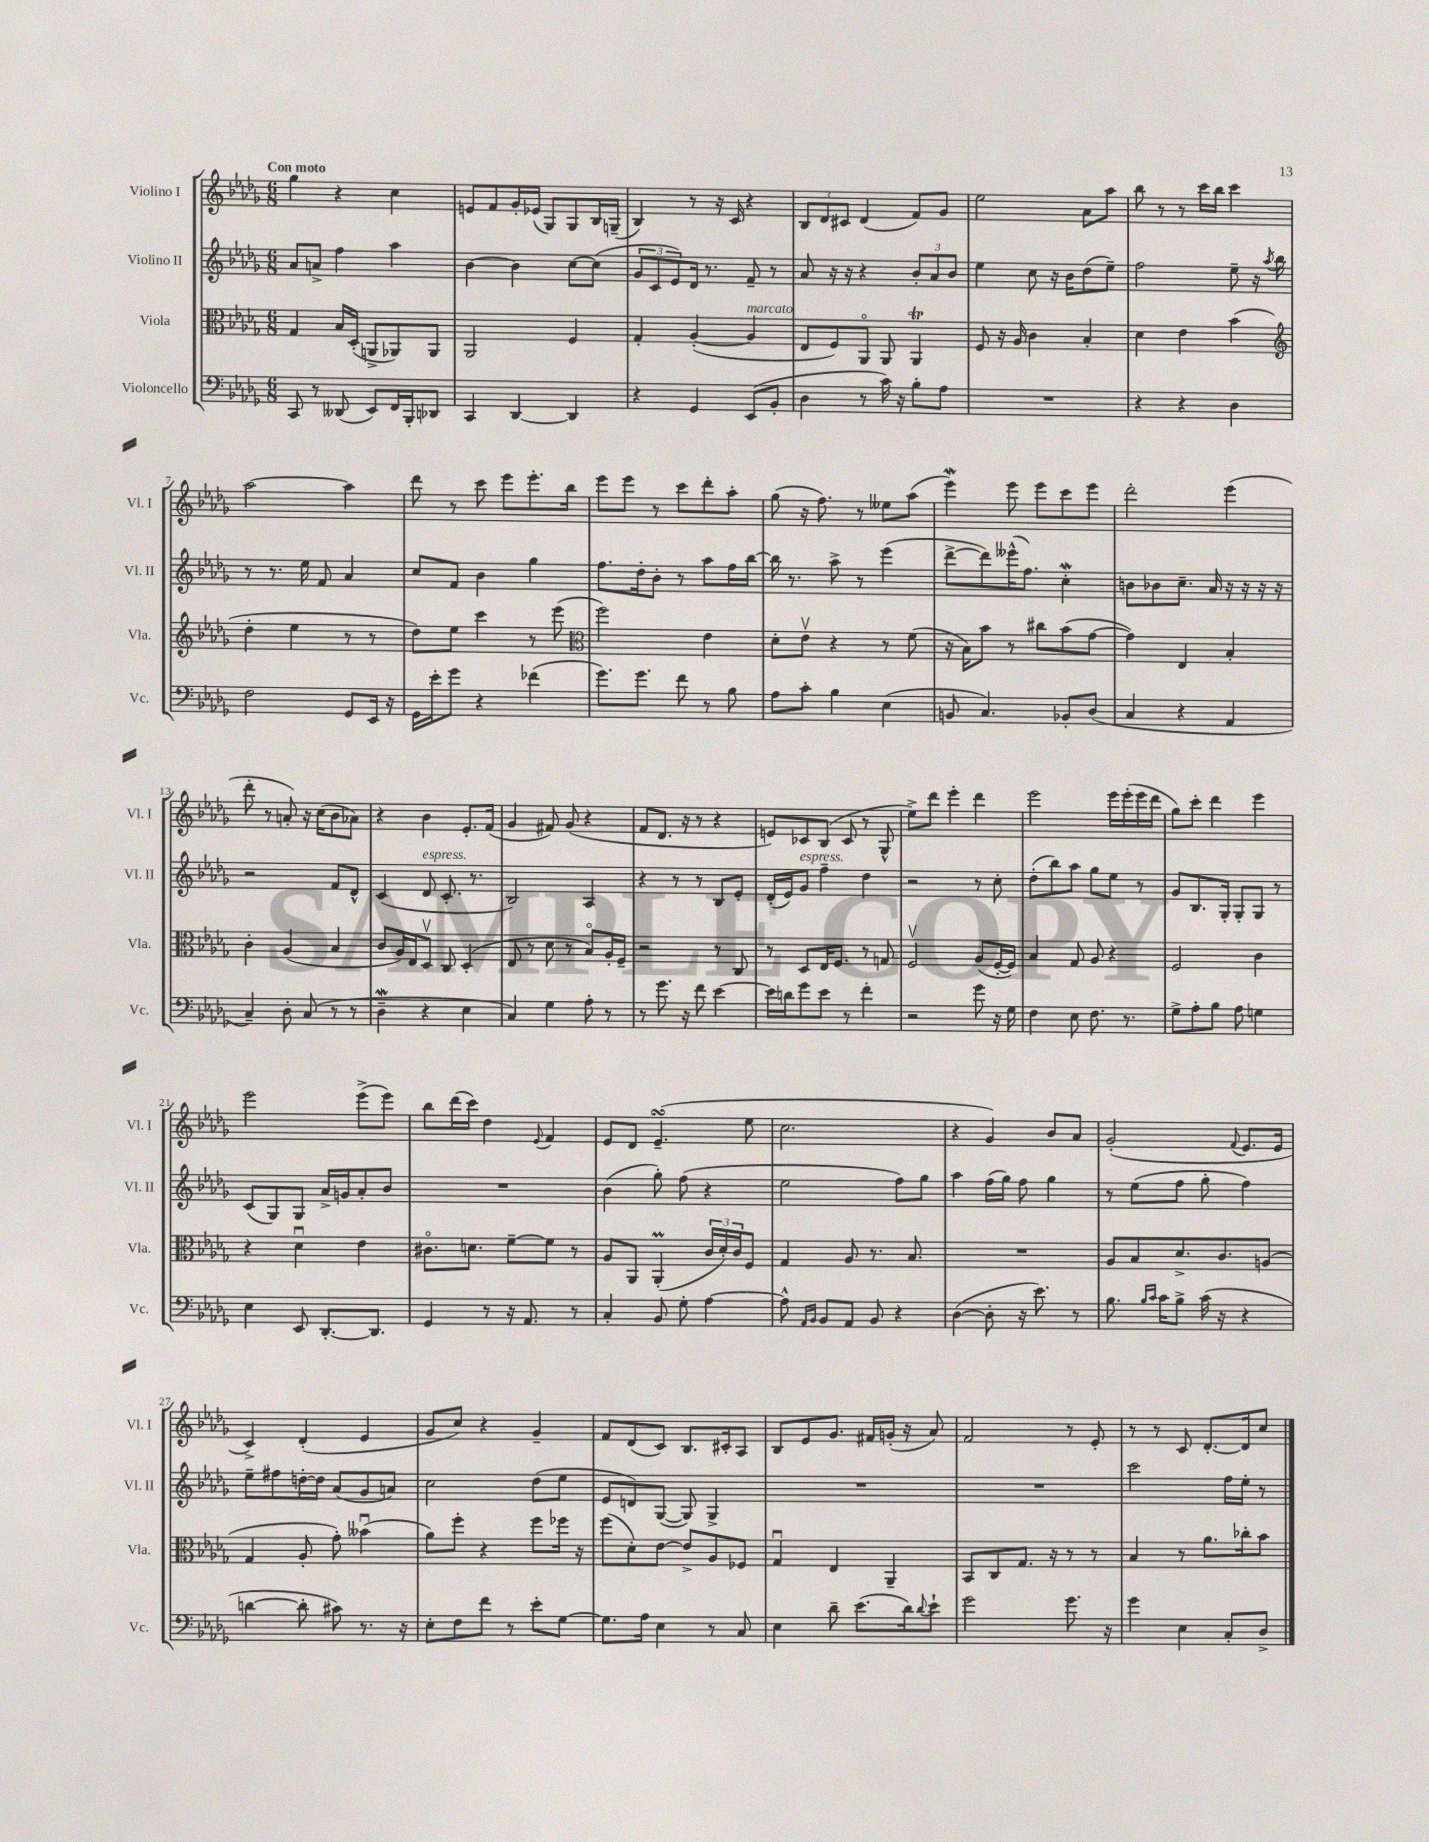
<<
\new StaffGroup <<
\new Staff = "s0" \with { instrumentName = "Violino I" shortInstrumentName = "Vl. I" } {
    \clef treble \key des \major \numericTimeSignature \time 6/8 \tempo "Con moto"
    ges''4 r4 c''4 |
    e'8 f'8 ges'16-. ees'16( ges8) ges8 bes16 g16--( |
    bes4) r8 r16 c'16 r4 |
    \tuplet 3/2 { bes8 des'8 cis'8 } des'4( f'8) ges'8 |
    ees''2 aes'8 aes''8 |
    bes''8 r8 r8 c'''16 bes''16 c'''4 |
    aes''2~ aes''4 |
    des'''8 r8 c'''8 ees'''8 ees'''8.-. bes''16 |
    ees'''8 ees'''8 r8 c'''8 des'''8-. aes''8-. |
    ges''8( r16 f''8.) r8 eeses''8 aes''8( |
    ees'''4\mordent) ees'''8 ees'''8 c'''8 ees'''8 |
    des'''2-. ees'''4( |
    des'''8-. r8 a'8-.) r16 c''16( bes'8 aes'8) |
    r4 bes'4 ees'8.-. f'16( |
    ges'4 fis'8) ges'8( r4 |
    f'8 des'8. r16 r8 r4 |
    e'8) ces'8 bes8( ces'8 r8 ges8-^ |
    ees''8->) des'''8 ees'''4-. des'''4 |
    ees'''2 ees'''16 ees'''16-.( ees'''16 des'''16 |
    ges''8) c'''8-. des'''4 ees'''4 |
    ees'''2 ees'''8->( ees'''8) |
    bes''8 des'''16( c'''16) des''4 \appoggiatura { ees'8 } f'4 |
    ees'8 des'8 ees'4.--\turn( ees''8 |
    c''2. |
    r4 ges'4) bes'8 aes'8 |
    ges'2-.( \appoggiatura { f'8 } ees'8. ees'16 |
    c'4->) des'4-.( ees'4 |
    ges'8 c''8) r4 ges'4-- |
    f'8 des'8( c'8) bes8. cis'16-. aes8 |
    bes8 ees'8 ges'8. fis'16 g'16-.( r16 aes'8) |
    f'2 r8 ees'8-. |
    r8 r8 c'8 des'8.~-. des'16 c''8 \bar "|." |
}
\new Staff = "s1" \with { instrumentName = "Violino II" shortInstrumentName = "Vl. II" } {
    \clef treble \key des \major \numericTimeSignature \time 6/8
    aes'8 a'8-> f''4 aes''4 |
    bes'4~ bes'4 c''8~ c''8( |
    \tuplet 3/2 { ges'8 c'8 ees'8) } des'16 r8. f'8-- r8 |
    aes'8 r16 r16 r4 \tuplet 3/2 { bes'8-. aes'8 bes'8 } |
    ees''4 c''8 r16 bes'16 des''8( ees''8--) |
    f''2 ees''8-- r16 \acciaccatura { aes''8 } bes''16 |
    r8 r8. ees''16 f'8 aes'4 |
    c''8 f'8 bes'4 ges''4 |
    f''8. des''16-. bes'8-. r8 aes''8 f''16 bes''16~ |
    bes''16 r8. aes''8-> r8 ees'''4( |
    des'''8~-> des'''8) eeses'''16-^( f''8.) c''4-.\mordent |
    b'8 bes'8 c''8.-- aes'16 r16 r16 r16 r16 |
    r2 f'8 des'8-^ |
    c'4( des'8^\markup { \italic "espress." } c'8.-. r8. |
    bes2) aes4 |
    r4 r8 r8 bes8 ees'8-. |
    des'16-.( ees'16) ges'8^\markup { \italic "espress." } f''4-- des''4 |
    r2 r8 c''8-. |
    des''8-.( bes''8) aes''8 ges''8 ees''8 r8 |
    ges'8 bes8. ges16-. ges8-. ges8 r8 |
    c'8( ges8) ges8 aes'16-> g'16 aes'8-. bes'8 |
    R2. |
    bes'4( ges''8-.) f''8( r4 |
    ees''2 f''8) ges''8 |
    aes''4 f''16( ges''16) f''8 ges''4 |
    r8 ees''8( f''8 ges''8-. f''4) |
    ees''8-- fis''8 d''16~-. d''16 aes'8( ges'8 a'8) |
    c''2 des''8( ees''8 |
    ees'8 d'8) ges8~( ges8) ges4-> |
    R2. |
    R2. |
    c'''2 f''16 ees''16-. r8 \bar "|." |
}
\new Staff = "s2" \with { instrumentName = "Viola" shortInstrumentName = "Vla." } {
    \clef alto \key des \major \numericTimeSignature \time 6/8
    ges4 bes16 des16-.( a,8-> aes,8) aes,8 |
    aes,2 f4 |
    ges4-. aes4~-.( aes4^\markup { \italic "marcato" } |
    ees8 f8) aes,8\flageolet aes,8 aes,4\trill |
    f8 r16 aes16 c'4 bes4-. |
    des'4 ees'4 bes'4( |
    \clef treble des''4-. ees''4 r8 r8 |
    des''8) ees''8 c'''4 r8 ees'''8( |
    \clef alto f''2) ees'4 |
    des'8-. ees'8\upbow r4 r8 f'8( |
    r16 bes16) bes'8 r8 cis''8 bes'8( ges'8~ |
    ges'4) ees4 bes4-. |
    c'4-. aes4( bes4 |
    c'8 aes16) ees16 des8\upbow c8 des4-.( |
    ees8 r8 des'8 r8 bes8\flageolet) aes16-. f16-- |
    r2 r8 c8 |
    r8 des8 ees16 f8. r8 g8 |
    f2\upbow aes8( f16~-. f16) |
    bes4 ges8 aes8 r4 |
    f2 c'4 |
    r4 des'4\downbow ees'4 |
    cis'8.\flageolet d'8. f'8~-- f'8 r8 |
    aes8 aes,8 aes,4-.\prall( \tuplet 3/2 { c'16 des'16-.) c'16 } f8 |
    ges4 aes8 r8. bes8. |
    R2. |
    aes8 bes8 des'8.-> c'8. a8( |
    ges4 aes8-. ges'8-.) beses'4\downbow( |
    aes'8) f''8-. r4 f''8 fes''16 r16 |
    f''8( des'8-.) ees'8~ ees'8-> aes8 fes8 |
    ges4\downbow ees4 aes,4-- |
    bes,8 c8 ges8. r16 r8 r8 |
    bes4 r8 aes'8. ces''16-. bes'8 \bar "|." |
}
\new Staff = "s3" \with { instrumentName = "Violoncello" shortInstrumentName = "Vc." } {
    \clef bass \key des \major \numericTimeSignature \time 6/8
    c,8 r8 deses,8( ees,8) f,16 bes,,16-. des,8 |
    c,4 des,4~ des,4 |
    r4 ges,4 ees,8( bes,8-. |
    des4 r8 c'16) r16 bes8-. aes8 |
    R2. |
    r4 r4 des4 |
    f2 ges,8 ees,16 r16 |
    ges,16 ees'16-. ges'8 r4 fes'4( |
    ges'8.) ges'8. f'8 r8 bes8 |
    aes8 c'8-. bes4 ees4( |
    b,8 c4.) bes,8-. des8( |
    c4 r4 aes,4 |
    c4--) des8-. c8( r8 r8 |
    des4--\mordent r4 ees4 |
    c4) ges4 aes8-. r8 |
    r8 ges'8. r16 f'8 ees'4~ |
    ees'16 d'16 ges'8 ees'8 r8 f'4-. |
    r2 ges'8 r16 ges16 |
    f4 ees8 f8. r8. |
    ges8-> aes8-. bes8 aes8 g4 |
    ees4 ees,8 des,8.~-. des,8. |
    ges,4 r8 r16 aes,8. r8 |
    c4-. bes,8 ges8-. aes4~ |
    aes8-^ \grace { aes,16 bes,16 } bes,8 aes,8 bes,8 r4 |
    des4~( des8-. r16 ees'8.) r8 |
    bes8. \grace { bes16 c'16 } c'16 bes8-> c'16( r16 r4 |
    d'4~ d'8-. cis'8) r8. r16 |
    ees8-. f8 f'8 r8 ees'8-. ges8~ |
    ges8. aes16 ees4 r8 c8 |
    ees4 des'8-- ees'8.( des'16) \appoggiatura { des'8 } ees'8-! |
    ges'2 ges'8. r16 |
    ges'4 ees4 c8-. des8-> \bar "|." |
}
>>
>>
